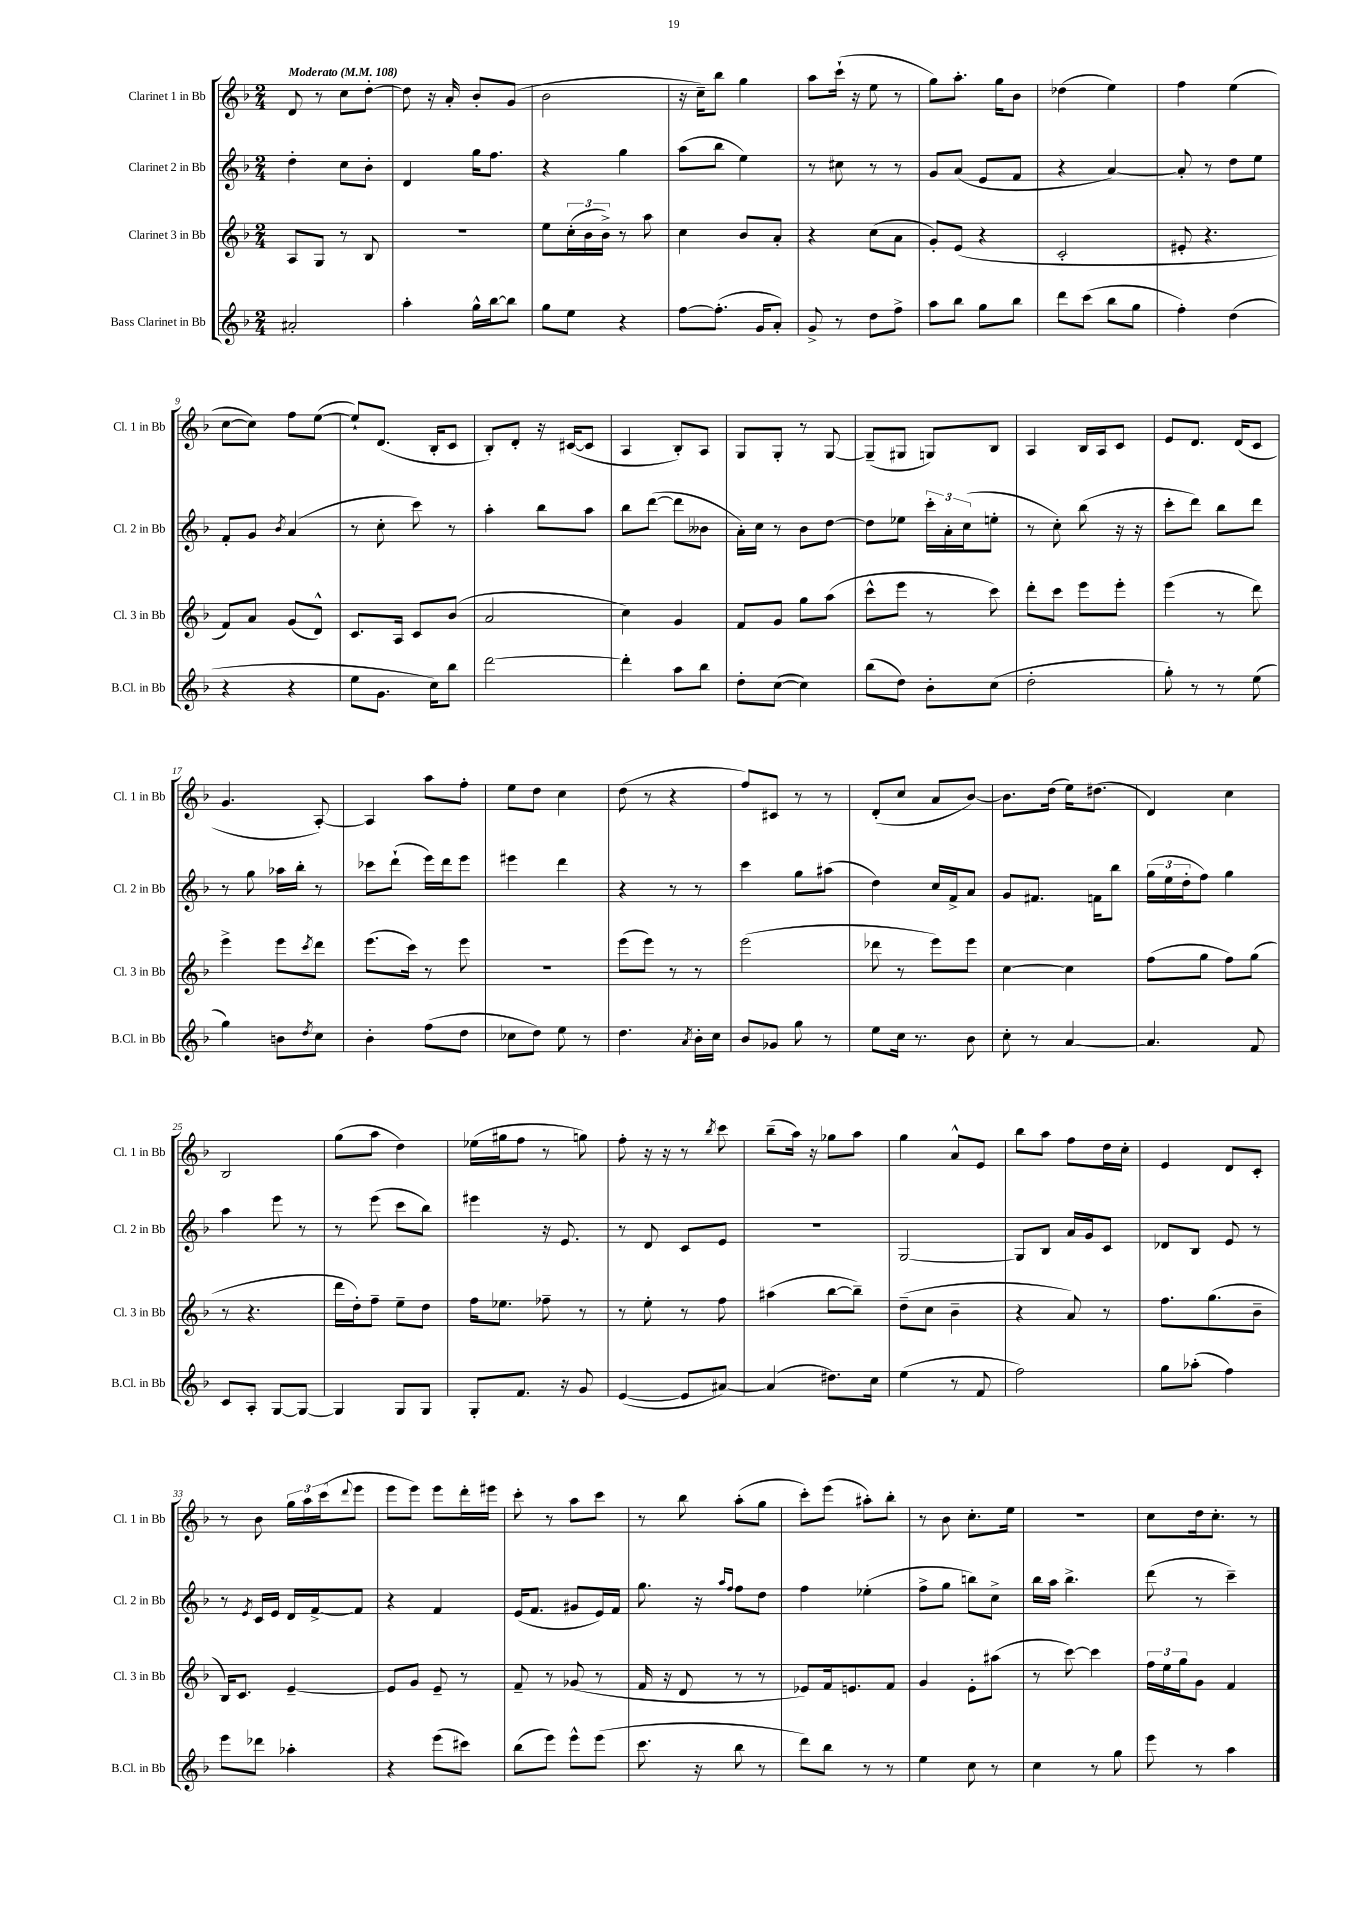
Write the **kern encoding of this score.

**kern	**kern	**kern	**kern
*part4	*part3	*part2	*part1
*staff4	*staff3	*staff2	*staff1
*I"Bass Clarinet in Bb	*I"Clarinet 3 in Bb	*I"Clarinet 2 in Bb	*I"Clarinet 1 in Bb
*I'B.Cl. in Bb	*I'Cl. 3 in Bb	*I'Cl. 2 in Bb	*I'Cl. 1 in Bb
*clefG2	*clefG2	*clefG2	*clefG2
*k[b-]	*k[b-]	*k[b-]	*k[b-]
*M2/4	*M2/4	*M2/4	*M2/4
*MM108	*MM108	*MM108	*MM108
=1	=1	=1	=1
!	!	!	!LO:TX:a:B:t=Moderato
2a#X'/	8A/L	4dd'\	8d/
.	8G/J	.	8r
.	8r	8cc\L	8cc\L
.	8B-/	8b-'\J	[8dd'\J
=2	=2	=2	=2
4aa'\	2r	4d/	8dd\]
.	.	.	16r
.	.	.	16a'/
16gg^^\LL	.	16gg\KL	8b-'/L
[16bb-\J	.	8.ff\J	.
8bb-\J]	.	.	(8g/J
=3	=3	=3	=3
8gg\L	8ee\L	4r	2b-\
8ee\J	(24cc'\L	.	.
.	24b-\	.	.
.	24b-^\JJ)	.	.
4r	8r	4gg\	.
.	8aa\	.	.
=4	=4	=4	=4
[8ff\L	4cc\	(8aa\L	16r
.	.	.	16cc~\KL)
(8.ff'\J]	.	8bb-\J	8bb-\J
.	8b-/L	4ee\)	4gg\
16g/KL	.	.	.
8a'/J)	8a'/J	.	.
=5	=5	=5	=5
8g^/	4r	8r	8aa\L
8r	.	8cc#X\	(16ccc`\Jk
.	.	.	16r
8dd\L	(8cc\L	8r	8ee\
8ff^\J	8a\J	8r	8r
=6	=6	=6	=6
8aa\L	8g'/L)	8g/L	8gg\L)
8bb-\J	(8e/J	(8a/J	8.aa'\J
8gg\L	4r	8e/L	.
.	.	.	16gg\KL
8bb-\J	.	8f/J	8b-\J
=7	=7	=7	=7
8ddd\L	2c'/	4r	(4dd-X\
(8ccc\J	.	.	.
8bb-\L	.	[4a/)	4ee\)
8gg\J	.	.	.
=8	=8	=8	=8
4ff'\)	8e#X'/	8a'/]	4ff\
.	4.r	8r	.
(4dd\	.	8dd\L	(4ee\
.	.	8ee\J	.
!!LO:LB:g=z
=9	=9	=9	=9
4r	8f/L)	8f'/L	[8cc\L
.	8a/J	8g/J	8cc\J])
.	.	8qb-/	.
4r	(8g/L	(4a/	8ff\L
.	8d^^/J)	.	([8ee\J
=10	=10	=10	=10
8ee\L	8.c/L	8r	8ee`/L])
8.g\J	.	8cc'\	(8.d/J
.	16A/Jk	.	.
.	8c/L	8ccc\)	.
16cc\KL)	.	.	16B-'/KL
8bb-\J	(8b-/J	8r	8c/J
=11	=11	=11	=11
[2ddd\	2a/	4aa'\	8B-'/L)
.	.	.	8d'/J
.	.	8bb-\L	16r
.	.	.	([16c#X/KL
.	.	8aa\J	8c#/J]
=12	=12	=12	=12
4ddd'\]	4cc\)	8bb-\L	4A/
.	.	([8ddd\J	.
8aa\L	4g/	8ddd\L]	8B-'/L)
8bb-\J	.	8b--X\J	8A/J
=13	=13	=13	=13
8dd'\L	8f/L	16a'\LL)	8G/L
.	.	16cc\JJ	.
([8cc\J	8g/J	8r	8G'/J
4cc\])	8gg\L	8b-\L	8r
.	(8aa\J	[8dd\J	[8G/
=14	=14	=14	=14
(8bb-\L	8ccc^^\L	8dd\L]	(8G~/L]
8dd\J)	8eee\J	8ee-X\J	8G#X/J
8b-'\L	8r	24ccc'\LL	8Gn/L)
.	.	24a'\	.
.	.	(24cc\J	.
(8cc\J	8ccc\)	8een'\J	8B-/J
=15	=15	=15	=15
2dd'\	8ddd'\L	8r	4A/
.	8ccc\J	8cc'\)	.
.	8eee\L	(8bb-\	16B-/LL
.	.	.	16A/J
.	8eee'\J	16r	8c/J
.	.	16r	.
=16	=16	=16	=16
8gg'\)	(4eee\	8ccc'\L	8e/L
8r	.	8ddd\J)	8.d/J
8r	8r	8bb-\L	.
.	.	.	(16d/KL
(8ee\	8ddd\)	8ddd\J	8c/J
!!LO:LB:g=z
=17	=17	=17	=17
4gg\)	4eee^\	8r	4.g/
.	.	8gg\	.
8bn\L	8eee\L	16aa-X\LL	.
.	.	16bb-'\JJ	.
8qdd/	8qccc/	.	.
8cc\J	8ddd\J	8r	[8A'/)
=18	=18	=18	=18
4b-'\	(8.eee\L	8ccc-X\L	4A/]
.	.	(8ddd`\J	.
.	16ccc\Jk)	.	.
(8ff\L	8r	16eee\LL)	8aa\L
.	.	16ddd\J	.
8dd\J	8eee\	8eee\J	8ff'\J
=19	=19	=19	=19
8cc-X\L	2r	4eee#X\	8ee\L
8dd\J)	.	.	8dd\J
8ee\	.	4ddd\	4cc\
8r	.	.	.
=20	=20	=20	=20
4.dd\	(8eee\L	4r	(8dd\
.	8eee\J)	.	8r
.	8r	8r	4r
8qa/	.	.	.
16b-'\LL	8r	8r	.
16cc\JJ	.	.	.
=21	=21	=21	=21
8b-/L	(2eee\	4ccc\	8ff/L)
8g-X/J	.	.	8c#X/J
8gg\	.	8gg\L	8r
8r	.	(8aa#X\J	8r
=22	=22	=22	=22
8ee\L	8ddd-X\	4dd\)	(8d'/L
16cc\Jk	8r	.	8cc/J
8.r	.	.	.
.	8eee\L)	16cc/LL	8a/L
.	.	16f^/J	.
8b-\	8eee\J	8a/J	[8b-/J)
=23	=23	=23	=23
8cc'\	[4cc\	8g/L	8.b-\L]
8r	.	8.f#X/J	.
.	.	.	(16dd\Jk
[4a/	4cc\]	.	16ee\KL)
.	.	16fn\KL	(8.dd#X\J
.	.	8bb-\J	.
=24	=24	=24	=24
4.a/]	(8ff\L	(24gg\LL	4d/)
.	.	24ee\	.
.	.	24dd'\J	.
.	8gg\J	8ff\J)	.
.	8ff\L)	4gg\	4cc\
8f/	(8gg\J	.	.
!!LO:LB:g=z
=25	=25	=25	=25
8c/L	8r	4aa\	2B-/
8A'/J	4.r	.	.
[8G/L	.	8eee\	.
8G/J_	.	8r	.
=26	=26	=26	=26
4G/]	16ddd\LL	8r	(8gg\L
.	16dd'\J)	.	.
.	8ff~\J	(8eee\	8aa\J
8G/L	8ee~\L	8ccc\L	4dd\)
8G/J	8dd\J	8bb-\J)	.
=27	=27	=27	=27
8G'/L	16ff\KL	4eee#X\	(16ee-X\LL
.	8.ee-X\J	.	16gg#X\J
8.f/J	.	.	8ff\J
.	8ff-X~\	16r	8r
16r	.	8.e/	.
8g/	8r	.	8ggn\)
=28	=28	=28	=28
([4e/	8r	8r	8ff'\
.	8ee'\	8d/	16r
.	.	.	16r
8e/L]	8r	8c/L	8r
.	.	.	8qbb-/
[8a#X/J)	8ff\	8e/J	8ccc\
=29	=29	=29	=29
(4a#/]	(4aa#X\	2r	(8bb-~\L
.	.	.	16aa\Jk)
.	.	.	16r
8.dd#X\L)	[8bb-\L	.	8gg-X\L
.	8bb-~\J])	.	8aa\J
16cc\Jk	.	.	.
=30	=30	=30	=30
(4ee\	(8dd~\L	[2G/	4gg\
.	8cc\J	.	.
8r	4b-~\	.	8a^^/L
8f/	.	.	8e/J
=31	=31	=31	=31
2ff\)	4r	8G/L]	8bb-\L
.	.	8B-/J	8aa\J
.	8a/)	16a/LL	8ff\L
.	.	16g/J	.
.	8r	8c/J	16dd\L
.	.	.	16cc'\JJ
=32	=32	=32	=32
8gg\L	8.ff\L	8d-X/L	4e/
(8aa-X'\J	.	8B-/J	.
.	(8.gg\	.	.
4ff\)	.	8e/	8d/L
.	8b-~\J	8r	8c'/J
!!LO:LB:g=z
=33	=33	=33	=33
8eee\L	16B-/KL)	8r	8r
.	8.c/J	.	.
.	.	8qe/	.
8ddd-X\J	.	16c/LL	8b-\
.	.	16e/JJ	.
4aa-X'\	[4e~/	16d/LL	24gg\LL
.	.	.	24aa\
.	.	[16f^/J	.
.	.	.	(24ccc\J
.	.	.	8qqddd/
.	.	8f/J]	8eee\J
=34	=34	=34	=34
4r	8e/L]	4r	8eee\L
.	8g/J	.	8eee\J)
(8eee\L	8e~/	4f/	8eee\L
8ccc#X\J)	8r	.	16ddd'\L
.	.	.	16eee#X\JJ
=35	=35	=35	=35
(8bb-\L	8f~/	(16e/KL	8ccc'\
.	.	8.f/J	.
8eee\J)	8r	.	8r
8eee^^\L	(8g-X/	8g#X/L	8aa\L
(8eee\J	8r	16e/L)	8ccc\J
.	.	16f/JJ	.
=36	=36	=36	=36
8.ccc\	16f/	8.gg\	8r
.	16r	.	.
.	8d/	.	8bb-\
16r	.	16r	.
.	.	16qqaa/LL	.
.	.	16qqff/JJ	.
8bb-\	8r	8ff\L	(8aa'\L
8r	8r	8dd\J	8gg\J
=37	=37	=37	=37
8ddd\L)	8e-X/L)	4ff\	8ccc'\L)
8bb-\J	16f/k	.	(8eee\J
.	8.en/	.	.
8r	.	(4ee-X'\	8aa#X'\L)
8r	8f/J	.	8bb-'\J
=38	=38	=38	=38
4ee\	4g/	8ff^\L	8r
.	.	8gg\J	8b-\
8cc\	8e'\L	8bbn\L)	8.cc'\L
8r	(8aa#X\J	8cc^\J	.
.	.	.	16ee\Jk
=39	=39	=39	=39
4cc\	8r	16bb-\LL	2r
.	.	16aa\JJ	.
.	[8ccc\)	4.bb-^\	.
8r	4ccc\]	.	.
8gg\	.	.	.
=40	=40	=40	=40
8eee\	24ff\LL	(8ddd\	8cc\L
.	24ee\	.	.
.	24gg\J	.	.
8r	8g\J	8r	16dd\k
.	.	.	8.cc'\J
4aa\	4f/	4ccc~\)	.
.	.	.	8r
==	==	==	==
*-	*-	*-	*-
